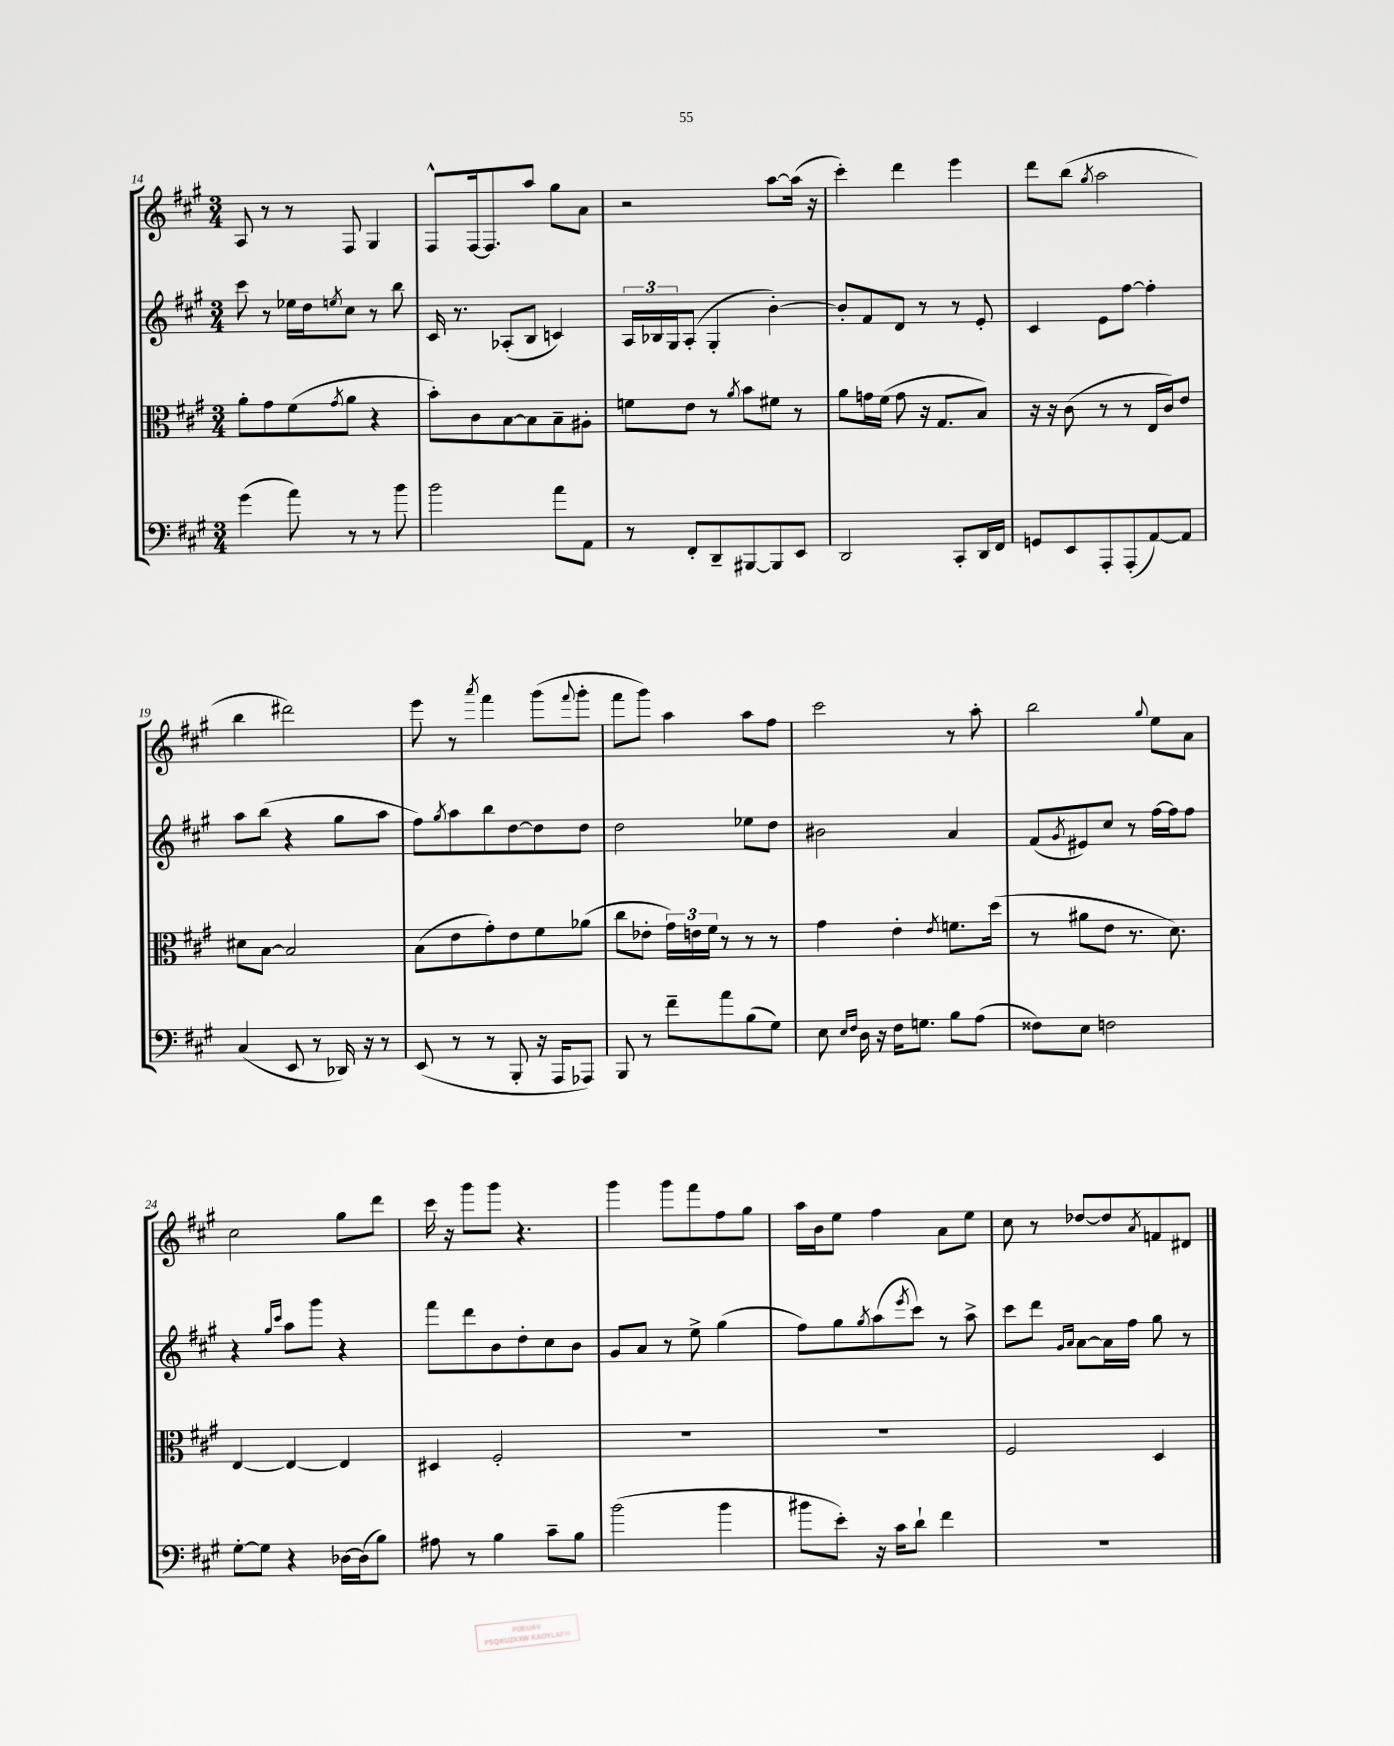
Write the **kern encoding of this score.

**kern	**kern	**kern	**kern
*staff4	*staff3	*staff2	*staff1
*clefF4	*clefC3	*clefG2	*clefG2
*k[f#c#g#]	*k[f#c#g#]	*k[f#c#g#]	*k[f#c#g#]
*M3/4	*M3/4	*M3/4	*M3/4
(4g#	8a'	8ccc#	8A
.	8g#	8r	8r
8a)	(8f#	16ee-	8r
.	.	16dd	.
.	8qg#	8qee	.
8r	8a	8cc#	8F#
8r	4r	8r	4G#
8b	.	8bb	.
=	=	=	=
2b	8b')	16c#	8F#^^
.	.	8.r	.
.	8c#	.	[16F#
.	.	.	8.F#]
.	[8B	(8A-'	.
.	8B]	8B	8aa
8a	8B~	4c)	8gg#
8AA	8A#'	.	8a
=	=	=	=
8r	8f	24A	2r
.	.	24B-	.
.	.	24G#	.
8FF#'	8e	(8A'	.
8DD~	8r	4G#'	.
.	8qa	.	.
[8BBB#	8b	.	.
8BBB#]	8f#	[4b')	[8aa
8EE	8r	.	(16aa]
.	.	.	16r
=	=	=	=
2DD	8a	8b']	4ccc#')
.	16g	8f#	.
.	(16f#	.	.
.	8g	8d	4ddd
.	16r	8r	.
.	8.G#	.	.
8CC#'	.	8r	4eee
16DD	8B)	8e'	.
16FF#	.	.	.
=	=	=	=
8GG	16r	4c#	8ddd
.	16r	.	.
8EE	(8c#	.	(8bb
.	.	.	8qgg#
8AAA'	8r	8e	2aa
(8AAA'	8r	[8ff#	.
[8AA)	16E	4ff#']	.
.	16c#)	.	.
8AA]	8e	.	.
=	=	=	=
(4C#	8d#	8aa	4bb
.	[8B	(8bb	.
8EE	2B]	4r	2ddd#)
8r	.	.	.
16DD-)	.	8gg#	.
16r	.	.	.
8r	.	8aa	.
=	=	=	=
(8EE	(8B	8ff#)	8eee
.	.	8qgg#	.
8r	8e	8aa	8r
.	.	.	8qaaa
8r	8g#')	8bb	4fff#
8BBB'	8e	[8dd	.
16r	8f#	8dd]	(8ggg#
16AAA	.	.	.
.	.	.	8qqfff#
8AAA-)	(8a-	8dd	8ggg#'
=	=	=	=
8BBB	8cc#	2dd	8fff#
8r	8e-'	.	8ggg#)
8f#~	24g#)	.	4aa
.	24e	.	.
.	24f#	.	.
8a	8r	.	.
(8B	8r	8ee-	8aa
8G#)	8r	8dd	8ff#
=	=	=	=
8E	4g#	2b#	2ccc#
16qqE	.	.	.
16qqF#	.	.	.
16D	.	.	.
16r	.	.	.
16F#	4e'	.	.
8.G	.	.	.
.	8qe	.	.
8B	8.f	4a	8r
(8A	.	.	8aa'
.	(16dd	.	.
=	=	=	=
8F##)	8r	(8f#	2bb
.	.	8qg#	.
8E	8a#	8e#)	.
2F	8e	8cc#	.
.	8.r	8r	.
.	.	.	8qqgg#
.	.	[16ff#	8ee
.	8.d)	16ff#]	.
.	.	8ff#	8a
=	=	=	=
[8G#'	[4E	4r	2cc#
8G#]	.	.	.
.	.	16qqgg#	.
.	.	16qqccc#	.
4r	4E_	8aa	.
.	.	8ggg#	.
[16D-	4E]	4r	8gg#
(16D-]	.	.	.
8B)	.	.	8ddd
=	=	=	=
8A#	4D#	8fff#	16ccc#
.	.	.	16r
8r	.	8ddd	8ggg#
4B	2F#'	8b	8ggg#
.	.	8dd'	4.r
8c#~	.	8cc#	.
8B	.	8b	.
=	=	=	=
(2b	2.r	8g#	4ggg#
.	.	8a	.
.	.	8r	8ggg#
.	.	8ee^	8fff#
4b	.	(4gg#	8ff#
.	.	.	8gg#
=	=	=	=
8b#	2.r	8ff#)	16aa
.	.	.	16b
8e')	.	8gg#	8ee
.	.	8qgg#	.
16r	.	(8aa	4ff#
16c#	.	.	.
.	.	8qeee	.
8d`	.	8ccc#)	.
4f#	.	8r	8a
.	.	8aa^	8ee
=	=	=	=
2.r	2F#	8ccc#	8cc#
.	.	8ddd	8r
.	.	16qqg#	.
.	.	16qqa	.
.	.	[8a	[8dd-
.	.	16a]	8dd-]
.	.	16ff#	.
.	.	.	8qa
.	4D	8gg#	8f
.	.	8r	8d#
==	==	==	==
*-	*-	*-	*-
